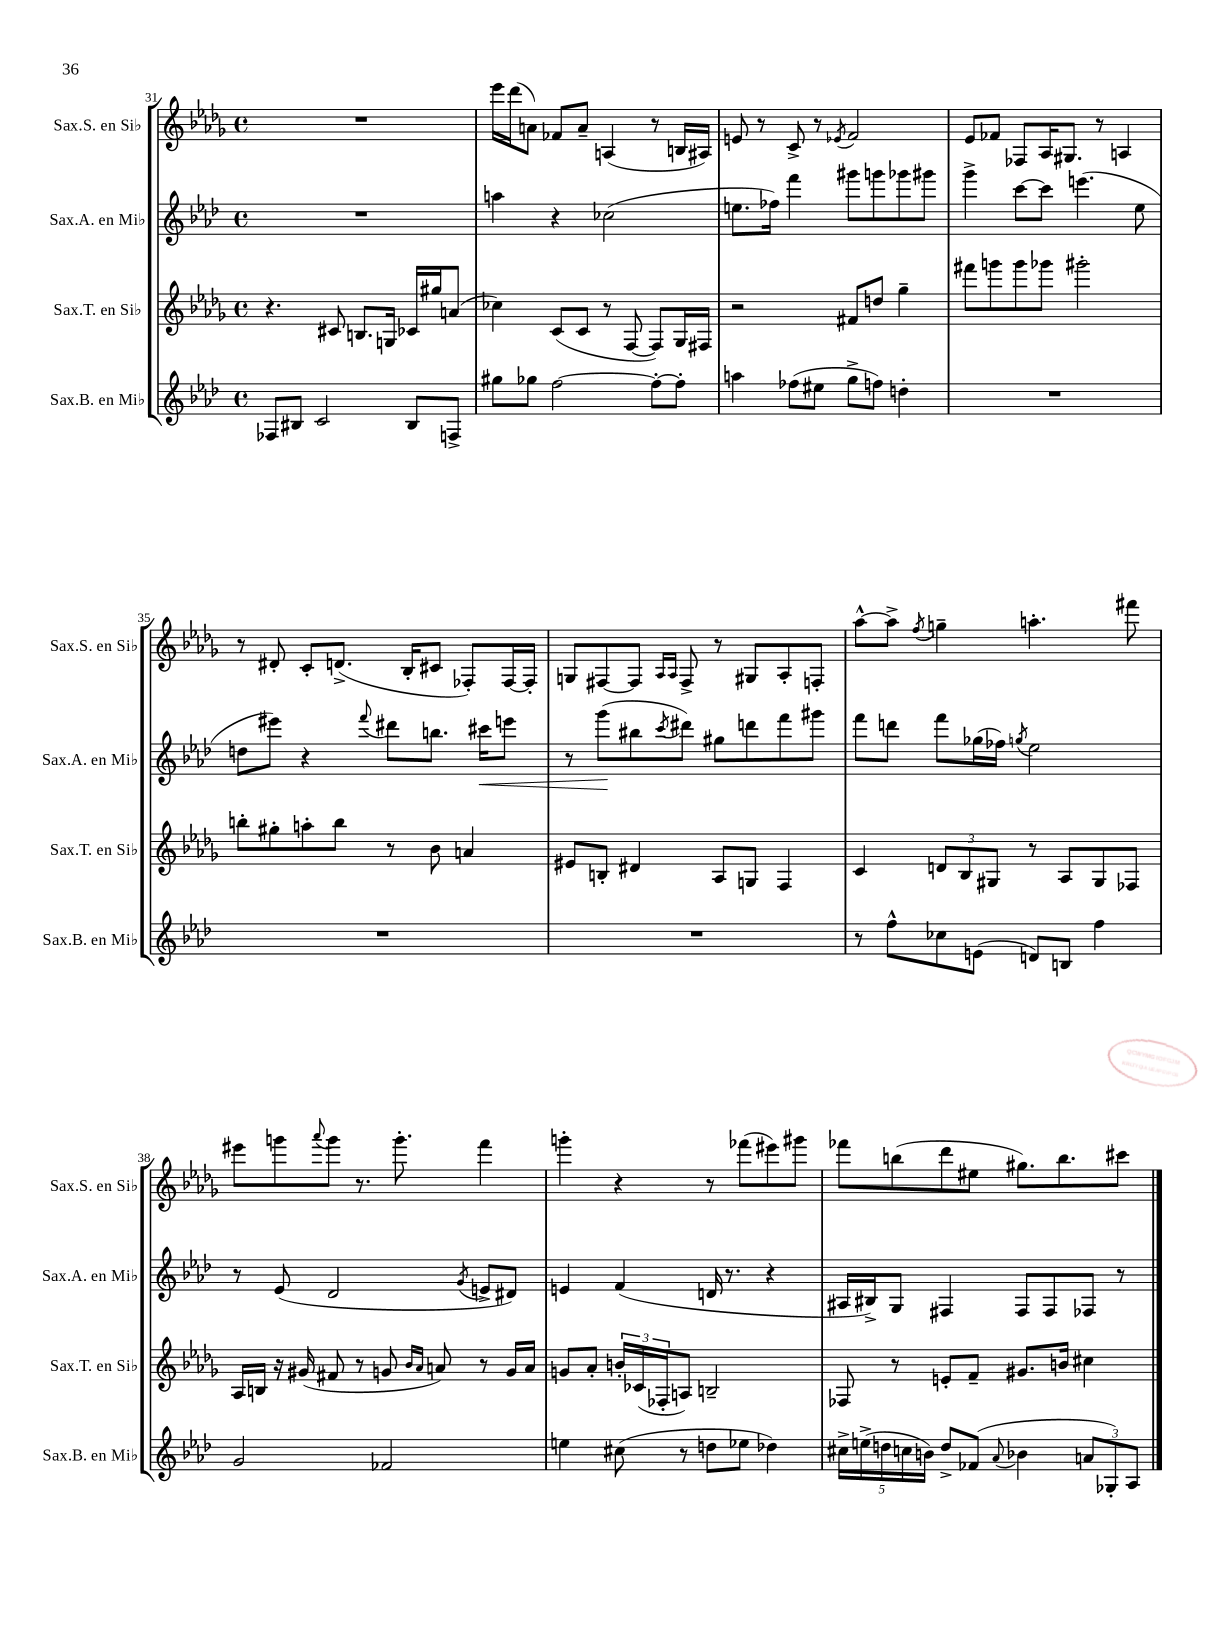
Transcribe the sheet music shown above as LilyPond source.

<<
\new StaffGroup <<
\new Staff = "s0" \with { instrumentName = "Sax.S. en Sib" shortInstrumentName = "Sax.S. en Sib" } {
    \clef treble \key des \major \defaultTimeSignature \time 4/4
    R1 |
    ees'''16 des'''16( a'8) fes'8 a'8-- a4( r8 b16 ais16) |
    e'8 r8 c'8-> r8 \acciaccatura { ees'8 } f'2 |
    ees'8 fes'8 fes8 aes16 gis8. r8 a4 |
    r8 dis'8-. c'8-. d'8.->( bes16-. cis'8 fes8-.) fes16~ fes16-. |
    g8 fis8~ fis8 \grace { aes16 aes16 } fis8-> r8 gis8 aes8-. f8-. |
    aes''8~-^ aes''8-> \acciaccatura { f''8 } g''4-- a''4.-. fis'''8 |
    eis'''8 g'''8 \appoggiatura { aes'''8 } g'''8 r8. g'''8.-. f'''4 |
    g'''4-. r4 r8 fes'''8( eis'''8) gis'''8 |
    fes'''8 b''8( des'''8 eis''8 gis''8.) b''8. cis'''8 \bar "|." |
}
\new Staff = "s1" \with { instrumentName = "Sax.A. en Mib" shortInstrumentName = "Sax.A. en Mib" } {
    \clef treble \key aes \major \defaultTimeSignature \time 4/4
    R1 |
    a''4 r4 ces''2( |
    e''8. fes''16) f'''4 gis'''8 g'''8 ges'''8 gis'''8 |
    g'''4-> c'''8~ c'''8 e'''4.( ees''8 |
    d''8 eis'''8) r4 \appoggiatura { f'''8 } dis'''8 b''8. cis'''16\< e'''8 |
    r8 g'''8\!( bis''8 \acciaccatura { c'''8 } dis'''8) gis''8 d'''8 f'''8 gis'''8 |
    f'''8 d'''8 f'''8 ges''16( fes''16) \acciaccatura { g''8 } ees''2 |
    r8 ees'8( des'2 \acciaccatura { g'8 } e'8-> dis'8) |
    e'4 f'4( d'16 r8. r4 |
    ais16 bis16->) g8 fis4 fis8 fis8 fes8 r8 \bar "|." |
}
\new Staff = "s2" \with { instrumentName = "Sax.T. en Sib" shortInstrumentName = "Sax.T. en Sib" } {
    \clef treble \key des \major \defaultTimeSignature \time 4/4
    r4. cis'8 b8. g16 ces'16 gis''16 a'8( |
    ces''4) c'8( c'8 r8 f8~ f8) ges16 fis16 |
    r2 fis'8 d''8 ges''4-- |
    fis'''8 g'''8 g'''8 ges'''8 gis'''2-. |
    b''8-. gis''8-. a''8-. b''8 r8 bes'8 a'4 |
    eis'8 b8-. dis'4 aes8 g8 f4 |
    c'4 \tuplet 3/2 { d'8 bes8 gis8 } r8 aes8 gis8 fes8 |
    aes16 b16 r16 gis'16( fis'8 r8 g'8 \grace { bes'16 aes'16 } a'8) r8 g'16 a'16 |
    g'8 aes'8-. \tuplet 3/2 { b'16-. ces'16( fes16-. } a8) b2-- |
    fes8 r8 e'8-. f'8-- gis'8. b'16 cis''4 \bar "|." |
}
\new Staff = "s3" \with { instrumentName = "Sax.B. en Mib" shortInstrumentName = "Sax.B. en Mib" } {
    \clef treble \key aes \major \defaultTimeSignature \time 4/4
    fes8 bis8 c'2 bis8 f8-> |
    gis''8 ges''8 f''2~ f''8~-. f''8-. |
    a''4 fes''8( eis''8 g''8-> f''8) d''4-. |
    R1 |
    R1 |
    R1 |
    r8 f''8-^ ces''8 e'8( d'8) b8 f''4 |
    g'2 fes'2 |
    e''4 cis''8( r8 d''8 ees''8 des''4) |
    \tuplet 5/4 { cis''16-> e''16->( d''16 c''16 b'16) } d''8-> fes'8( \appoggiatura { aes'8 } bes'4 \tuplet 3/2 { a'8 ges8-.) aes8 } \bar "|." |
}
>>
>>
\layout { \context { \Score currentBarNumber = #31 } }
